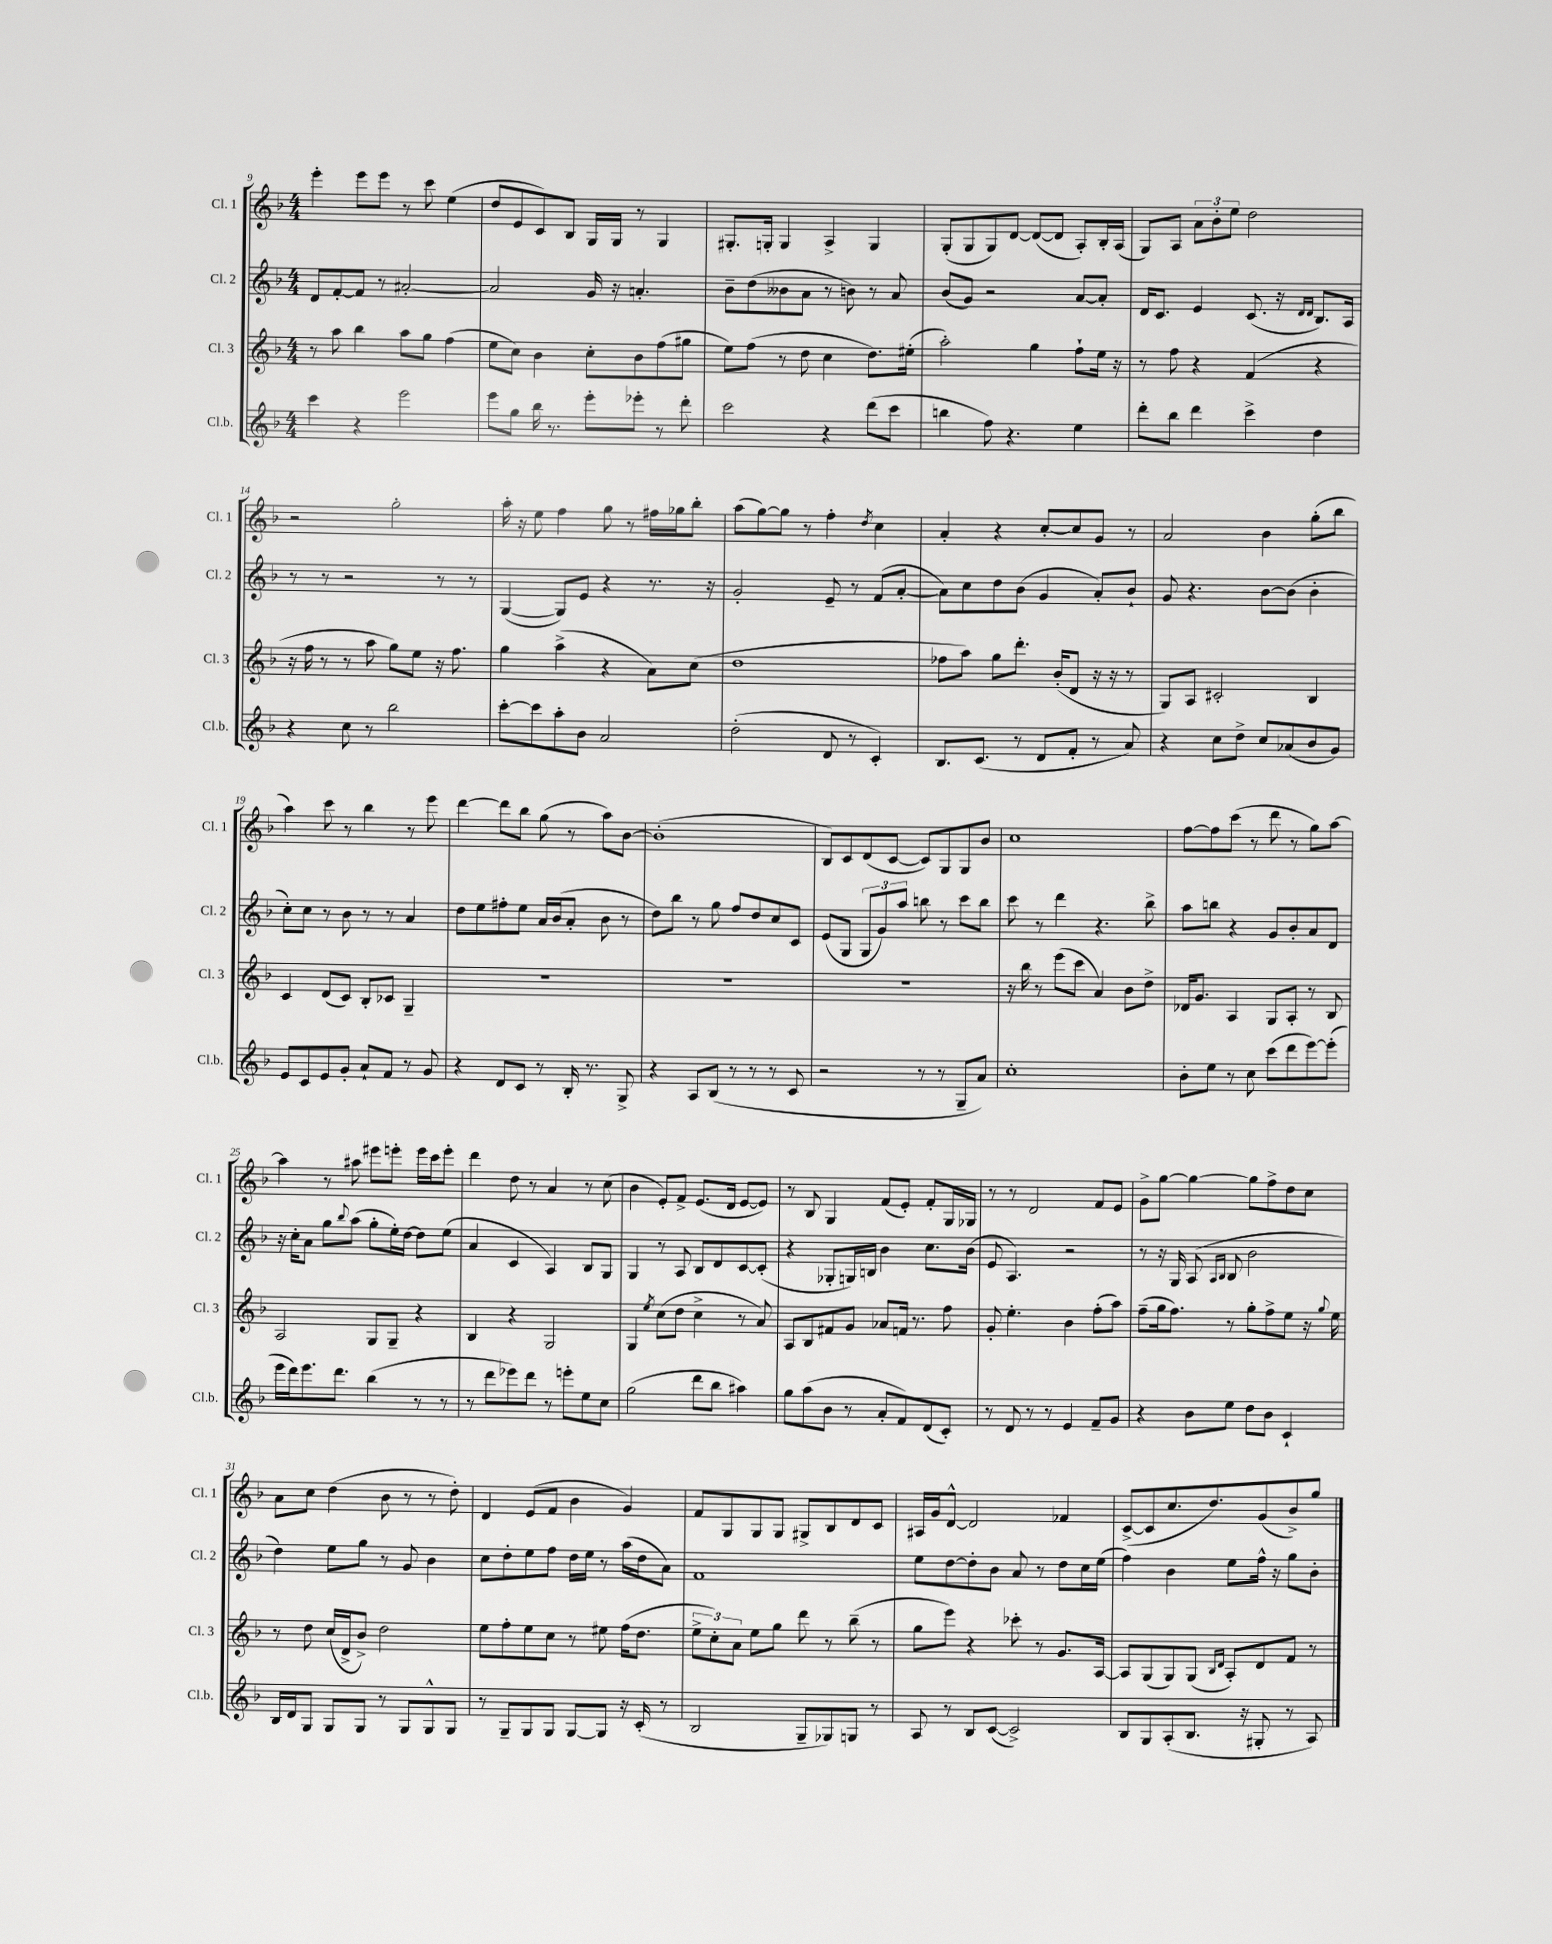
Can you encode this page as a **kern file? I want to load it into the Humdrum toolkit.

**kern	**kern	**kern	**kern
*staff4	*staff3	*staff2	*staff1
*clefG2	*clefG2	*clefG2	*clefG2
*k[b-]	*k[b-]	*k[b-]	*k[b-]
*M4/4	*M4/4	*M4/4	*M4/4
4ccc\	8r	8d/L	4eee'\
.	8aa\	[8f'/	.
4r	4bb-\	8f/]J	8eee\L
.	.	8r	8eee\J
2eee\	8aa\L	[2a#'/	8r
.	8gg\J	.	8ccc\
.	(4ff\	.	(4ee\
=	=	=	=
8eee\L	8ee\L	2a#/]	8dd/L
8gg\J	8cc\J)	.	8e/
16bb-\	4b-\	.	8c/)
8.r	.	.	.
.	.	.	8B-/J
8eee'\L	8cc'\L	16g/	16G/LL
.	.	16r	16G/JJ
8eee-'\J	8b-\	4.a'/	8r
8r	(8ff\	.	4G/
8ddd'\	8gg#\J	.	.
=	=	=	=
2ccc\	8ee\L)	8b-~\L	8.G#'/L
.	(8ff\J	(8dd\	.
.	.	.	16G'/Jk
.	8r	8b--\	4G/
.	8dd\	8a\J	.
4r	4cc\	8r	4A^/
.	.	8b\)	.
(8ddd\L	8.dd\L)	8r	4G/
8ccc\J	.	8a/	.
.	(16ee#'\Jk	.	.
=	=	=	=
4bb\	2aa'\)	(8b-/L	(8G'/L
.	.	8g/J)	8G/
8ff\)	.	2r	8G/)
4.r	.	.	[8d/J
.	4gg\	.	(8d/_L
.	.	.	8d/]J
4ee\	8ff`\L	[8a/L	8A'/L)
.	16ee\Jk	8a'/]J	16B-'/L
.	16r	.	(16A/JJ
=	=	=	=
8ddd'\L	8r	16d/LK	8G/L)
.	.	8.c/J	.
8bb-\J	8ff\	.	8A/J
4ddd\	4r	4e/	12a\L
.	.	.	12b-'\
.	.	.	12ee\J
4ccc^\	(4f/	(8.c/	2dd\
.	.	16r	.
.	.	16qqd/LL	.
.	.	16qqd/JJ	.
4dd\	4r	8.B-/L)	.
.	.	16A/Jk	.
=	=	=	=
4r	16r	8r	2r
.	16ff\	.	.
.	8r	8r	.
8cc\	8r	2r	.
8r	8aa\	.	.
2bb-\	8gg\L)	.	2gg'\
.	8ee\J	.	.
.	16r	8r	.
.	8.ff\	.	.
.	.	8r	.
=	=	=	=
[8ccc'\L	4gg\	([4G/	16aa'\
.	.	.	16r
8ccc\]	.	.	8ee\
8aa'\	(4aa^\	8G/]L)	4ff\
8b-\J	.	8e/J	.
2a/	4r	4r	8gg\
.	.	.	8r
.	8a\L)	8.r	16ff#\LL
.	.	.	16gg-\J
.	(8cc\J	.	8bb-'\J
.	.	16r	.
=	=	=	=
(2dd'\	1dd	2g'/	(8aa\L
.	.	.	[8gg\)
.	.	.	8gg\]J
.	.	.	8r
8d/	.	8e~/	4ff'\
8r	.	8r	.
.	.	.	8qdd/
4c'/)	.	(8f/L	4cc\
.	.	[8a'/J	.
=	=	=	=
8.B-/L	8ff-\L	8a\]L)	4a'/
.	8aa\J)	8cc\	.
(8.c/J	.	.	.
.	8gg\L	8dd\	4r
8r	8.ddd'\J	(8b-\J	.
8d/L	.	4g/	[8cc'/L
.	(16b-'/LK	.	.
8f'/J	8d/J	.	8cc/]
8r	16r	8a'/L)	8g/J
.	16r	.	.
8a/)	8r	8b-`/J	8r
=	=	=	=
4r	8G/L)	8g/	2a/
.	8A/J	4.r	.
8cc\L	2c#'/	.	.
8dd^\J	.	.	.
8cc/L	.	[8b-\L	4b-\
(8a-/	.	(8b-\]J	.
8b-/	4B-/	4b-'\	(8gg'\L
8g/J)	.	.	8bb-\J
=	=	=	=
8e/L	4c/	8cc'\L)	4aa\)
8c/	.	8cc\J	.
8e/	(8d/L	8r	8ccc\
8g'/J	8c/J)	8b-\	8r
8a`/L	8B-'/L	8r	4bb-\
8f/J	8c-/J	8r	.
8r	4G~/	4a/	8r
8g/	.	.	8eee\
=	=	=	=
4r	1r	8dd\L	[4ddd\
.	.	8ee\	.
8d/L	.	8ff#'\	8ddd\]L
8c/J	.	8ee\J	8bb-\J
8r	.	16a/LL	(8gg\
.	.	(16b-/J	.
16B-'/	.	8a'/J	8r
8.r	.	.	.
.	.	8b-\	8aa\L)
8G^/	.	8r	[8b-\J
=	=	=	=
4r	1r	8dd\L)	(1b-']
.	.	8bb-\J	.
8A/L	.	8r	.
(8B-/J	.	8gg\	.
8r	.	8ff/L	.
8r	.	8dd/	.
8r	.	8cc/	.
8c/	.	8c/J	.
=	=	=	=
2r	1r	(8e/L	8B-/L)
.	.	8G/J	8c/
.	.	12G/L	(8d/
.	.	12g/)	.
.	.	.	[8c/J
.	.	12aa/J	.
8r	.	8bb\	8c/]L)
8r	.	8r	8G/
8G~/L	.	8ccc\L	8G/
8a/J)	.	8bb\J	8b-/J
=	=	=	=
1cc'	16r	8ccc\	1cc
.	16bb-\	.	.
.	8r	8r	.
.	(8eee\L	4ddd\	.
.	8ccc\J	.	.
.	4a/)	4.r	.
.	8b-\L	.	.
.	8dd^\J	8bb-^\	.
=	=	=	=
8b-'\L	16d-/LK	8aa\L	[8ff\L
.	8.g/J	.	.
8ee\J	.	8bb\J	8ff\]
8r	4A/	4r	(8ccc\J
8cc\	.	.	8r
(8ccc\L	8G/L	8g/L	8ddd\
8ddd\	8A'/J	8b-'/	8r
[8eee\)	8r	8a/	8gg\L)
(8eee'\]J	8B-/	8d/J	[8aa\J
=	=	=	=
16eee\LL	2A/	16r	4aa\]
16ddd\J)	.	16cc'\LK	.
8.eee\	.	8a\J	.
.	.	8gg\L	8r
8.ddd\J	.	.	.
.	.	8qqbb-/	.
.	.	(8aa\J	8aa#\
(4bb-\	8G/L	8gg'\L	8eee#\L
.	8G~/J	16ee'\L)	8eee'\J
.	.	[16dd\JJ	.
8r	4r	8dd\]L	16eee\LL
.	.	.	16ccc\J
8r	.	(8ee\J	8eee'\J
=	=	=	=
8r	4B-/	4a/	4ddd\
8ddd\L	.	.	.
8eee-\)	4r	4c/	8dd\
8ddd\J	.	.	8r
8r	2G/	4A/)	4a/
8eee'\L	.	.	.
8ee\	.	8B-/L	8r
8cc\J	.	8G/J	(8cc\
=	=	=	=
(2gg\	4G/	4G/	4b-\
.	8qee/	.	.
.	(8cc\L	8r	8e'/L)
.	8dd\J	8A/	8f^/J
8ddd\L	4cc^\	8B-/L	(8.e/L
8bb-\J	.	8d/	.
.	.	.	16d/Jk
4aa#\)	8r	[8c/	[8e/L
.	8a/)	(8c'/]J	8e/]J)
=	=	=	=
8gg\L	8A/L	4r	8r
(8aa\	8B-/	.	8B-/
8b-\J	8f#/	8G-'/L	4G/
8r	8g/J	16G/L)	.
.	.	16B/JJ	.
8a'/L	8a-/L	4b-\	(8f/L
8f/)	16f/Jk	.	8e'/J)
.	8.r	.	.
(8d/	.	8.cc\L	8f'/L
8c'/J)	8ff\	.	16G/L
.	.	(16b-\Jk	16G-/JJ
=	=	=	=
8r	8g'/	8e/	8r
8d/	4.ee'\	4.A/)	8r
8r	.	.	2d/
8r	.	.	.
4e/	4b-\	2r	.
8f~/L	(8ff'\L	.	8f/L
8g/J	8aa\J)	.	8e/J
=	=	=	=
4r	(8ff~\L	8r	8g^\L
.	16gg\k	16r	[8gg\J
.	8.ff\J)	16G/	.
8b-\L	.	(8A/	4gg\_
.	.	16qqA/LL	.
.	.	16qqB-/JJ	.
8ee\J	8r	8B-/	.
8dd\L	8gg'\L	2b-\	8gg\]L
8b-\J	8ff^\	.	8ff^\
4c`/	8ee\J	.	8dd\
.	16r	.	8cc\J
.	8qqgg/	.	.
.	16ee\	.	.
=	=	=	=
16B-/LL	8r	4dd\)	8a\L
16d/J	.	.	.
8G/J	8dd\	.	8cc\J
8G/L	(16cc/LL	8ee\L	(4dd\
.	16d^/J	.	.
8G/J	8b-^/J)	8gg\J	.
8r	2dd\	8r	8b-\
8G/L	.	8g/	8r
8G^^/	.	4b-\	8r
8G/J	.	.	8dd'\)
=	=	=	=
8r	8ee\L	8cc\L	4d/
8G~/L	8ff'\	8dd'\	.
8G/	8ee\	8ee\	(8e/L
8G/J	8cc\J	8ff\J	8f/J
[8G/L	8r	16dd\LL	4b-\
.	.	16ee\JJ	.
8G/]J	8ee#\	8r	.
16r	(16ff\LK	(16aa\LL	4g/)
(16c'/	8.dd\J	16dd\J	.
8r	.	8a\J)	.
=	=	=	=
2B-/	12ee^\L	1f	8f/L
.	12cc'\)	.	.
.	.	.	8G/
.	12a\J	.	.
.	8ee\L	.	8G/
.	8gg\J	.	8G/J
8G~/L	8ddd\	.	8G#^/L
8G-/)	8r	.	8B-/
8G/J	(8bb-~\	.	8d/
8r	8r	.	8c/J
=	=	=	=
8A/	8gg\L	8ee\L	16A#/LL
.	.	.	16g/J
8r	8eee\J)	[8dd\	[8d^^/J
8B-/L	4r	8dd'\]	2d/]
([8c/J	.	8b-\J	.
2c^/])	8ccc-'\	8a/	.
.	8r	8r	.
.	8.g/L	8dd\L	4f-/
.	.	16cc\L	.
.	[16A/Jk	(16ee\JJ	.
=	=	=	=
8B-/L	8A/]L	4ff\)	([8c^/L
8G/	(8G/	.	8c/]
(8A'/	8G/)	4b-\	8.cc/
8.B-/J	(8G/J	.	.
.	.	.	8.dd/)
.	16qqB-/LL	.	.
.	16qqd/JJ	.	.
.	8A'/L)	8ee\L	.
16r	.	.	.
8G#'/	8d/	16ff^^\Jk	(8g/
.	.	16r	.
8r	8f/J	8gg\L	8b-^/)
8A/)	8r	8b-'\J	8gg/J
==	==	==	==
*-	*-	*-	*-
